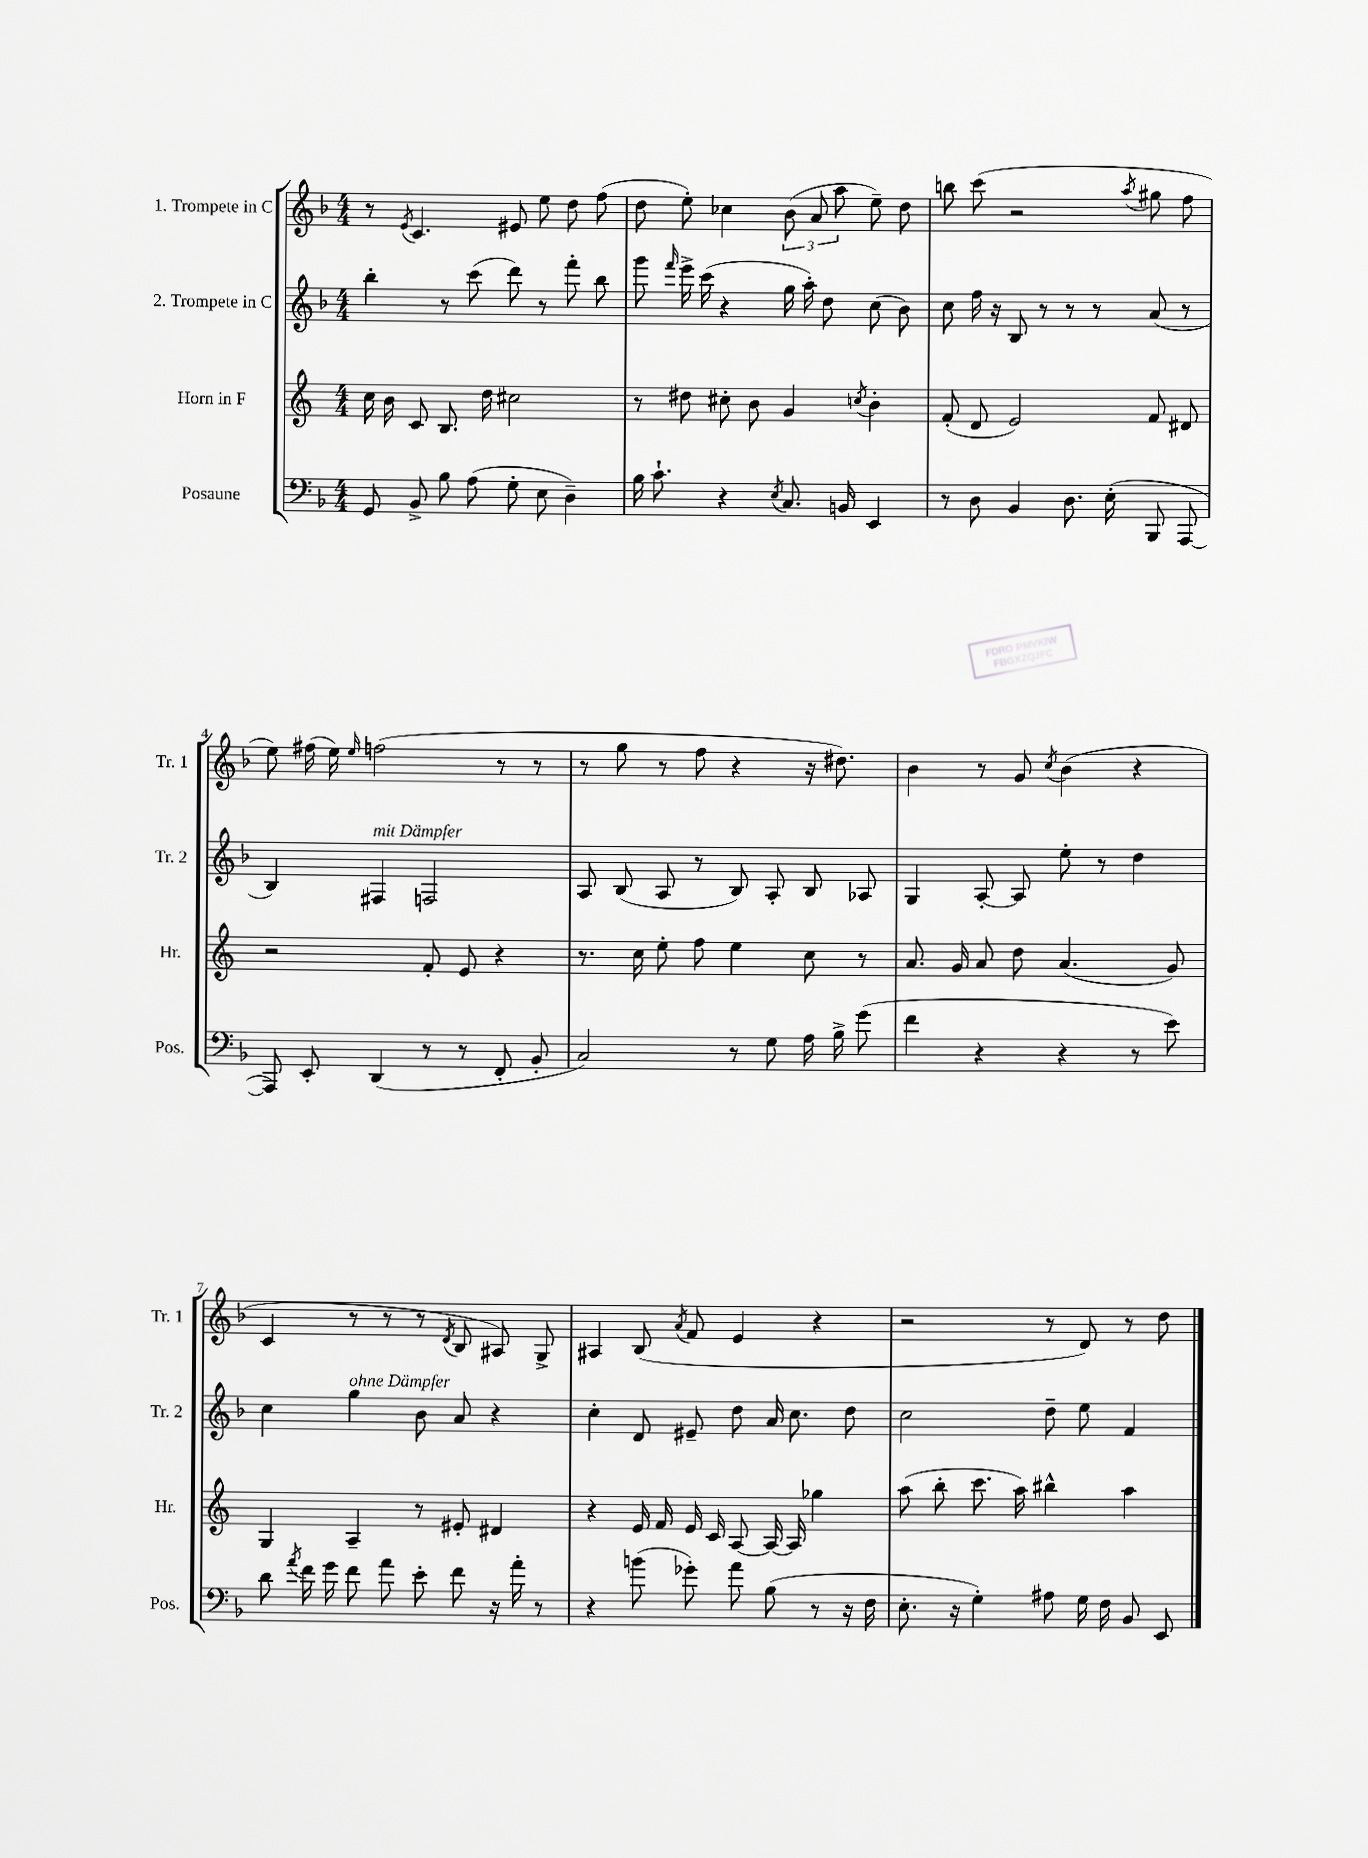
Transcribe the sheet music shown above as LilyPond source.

<<
\new StaffGroup <<
\new Staff = "s0" \with { instrumentName = "1. Trompete in C" shortInstrumentName = "Tr. 1" } {
    \clef treble \key f \major \numericTimeSignature \time 4/4
    \autoBeamOff r8 \acciaccatura { e'8 } c'4. eis'8 e''8 d''8 f''8( |
    d''8 e''8-.) ces''4 \tuplet 3/2 { bes'8( a'8 a''8 } e''8--) d''8 |
    b''8 c'''8( r2 \acciaccatura { a''8 } gis''8 f''8 |
    e''8) fis''16( e''16) \grace { e''16 } f''2( r8 r8 |
    r8 g''8 r8 f''8 r4 r16 dis''8.) |
    bes'4 r8 g'8 \acciaccatura { c''8 } bes'4( r4 |
    c'4 r8 r8 r8 \acciaccatura { d'8 } bes8 ais8) g8-> |
    ais4 bes8( \acciaccatura { a'8 } f'8 e'4 r4 |
    r2 r8 d'8) r8 d''8 \bar "|." |
}
\new Staff = "s1" \with { instrumentName = "2. Trompete in C" shortInstrumentName = "Tr. 2" } {
    \clef treble \key f \major \numericTimeSignature \time 4/4
    \autoBeamOff bes''4-. r8 c'''8( d'''8) r8 f'''8-. bes''8 |
    g'''8 \grace { f'''16 } e'''16-> c'''16( r4 g''16 a''16-.) d''8 c''8( bes'8) |
    c''8 f''16 r16 bes8 r8 r8 r8 a'8( r8 |
    bes4) fis4^\markup { \italic "mit Dämpfer" } f2 |
    a8 bes8( a8 r8 bes8) a8-. bes8 aes8 |
    g4 a8~-. a8 e''8-. r8 d''4 |
    c''4 g''4^\markup { \italic "ohne Dämpfer" } bes'8 a'8 r4 |
    c''4-. d'8 eis'8-- d''8 a'16 c''8. d''8 |
    c''2 d''8-- e''8 f'4 \bar "|." |
}
\new Staff = "s2" \with { instrumentName = "Horn in F" shortInstrumentName = "Hr." } {
    \clef treble \key c \major \numericTimeSignature \time 4/4
    \autoBeamOff c''16 b'16 c'8 b8. d''16 cis''2 |
    r8 dis''8 cis''8-. b'8 g'4 \acciaccatura { c''8 } b'4-. |
    f'8-.( d'8 e'2) f'8 dis'8 |
    r2 f'8-. e'8 r4 |
    r8. c''16 e''8-. f''8 e''4 c''8 r8 |
    a'8. g'16 a'8 d''8 a'4.( g'8) |
    g4 a4-- r8 eis'8-. dis'4 |
    r4 e'16 f'16 e'16 c'16 a8~ a16~ a16 ges''4 |
    a''8( b''8-. c'''8. a''16) bis''4-^ a''4 \bar "|." |
}
\new Staff = "s3" \with { instrumentName = "Posaune" shortInstrumentName = "Pos." } {
    \clef bass \key f \major \numericTimeSignature \time 4/4
    \autoBeamOff g,8 bes,8-> bes8 a8( g8-. e8 d4--) |
    bes16 c'8.-! r4 \acciaccatura { e8 } c8. b,16 e,4 |
    r8 d8 bes,4 d8. e16-.( bes,,8 a,,8~ |
    a,,8) e,8-. d,4( r8 r8 f,8-. bes,8-. |
    c2) r8 g8 a16 bes16-> g'8( |
    f'4 r4 r4 r8 e'8) |
    d'8 \acciaccatura { a'8 } f'16 g'16 f'8 a'8 e'8-. f'8 r16 a'16-. r8 |
    r4 b'8( ges'8-.) a'8 bes8( r8 r16 f16 |
    e8.-. r16 g4-.) ais8 g16 f16 bes,8 e,8 \bar "|." |
}
>>
>>
